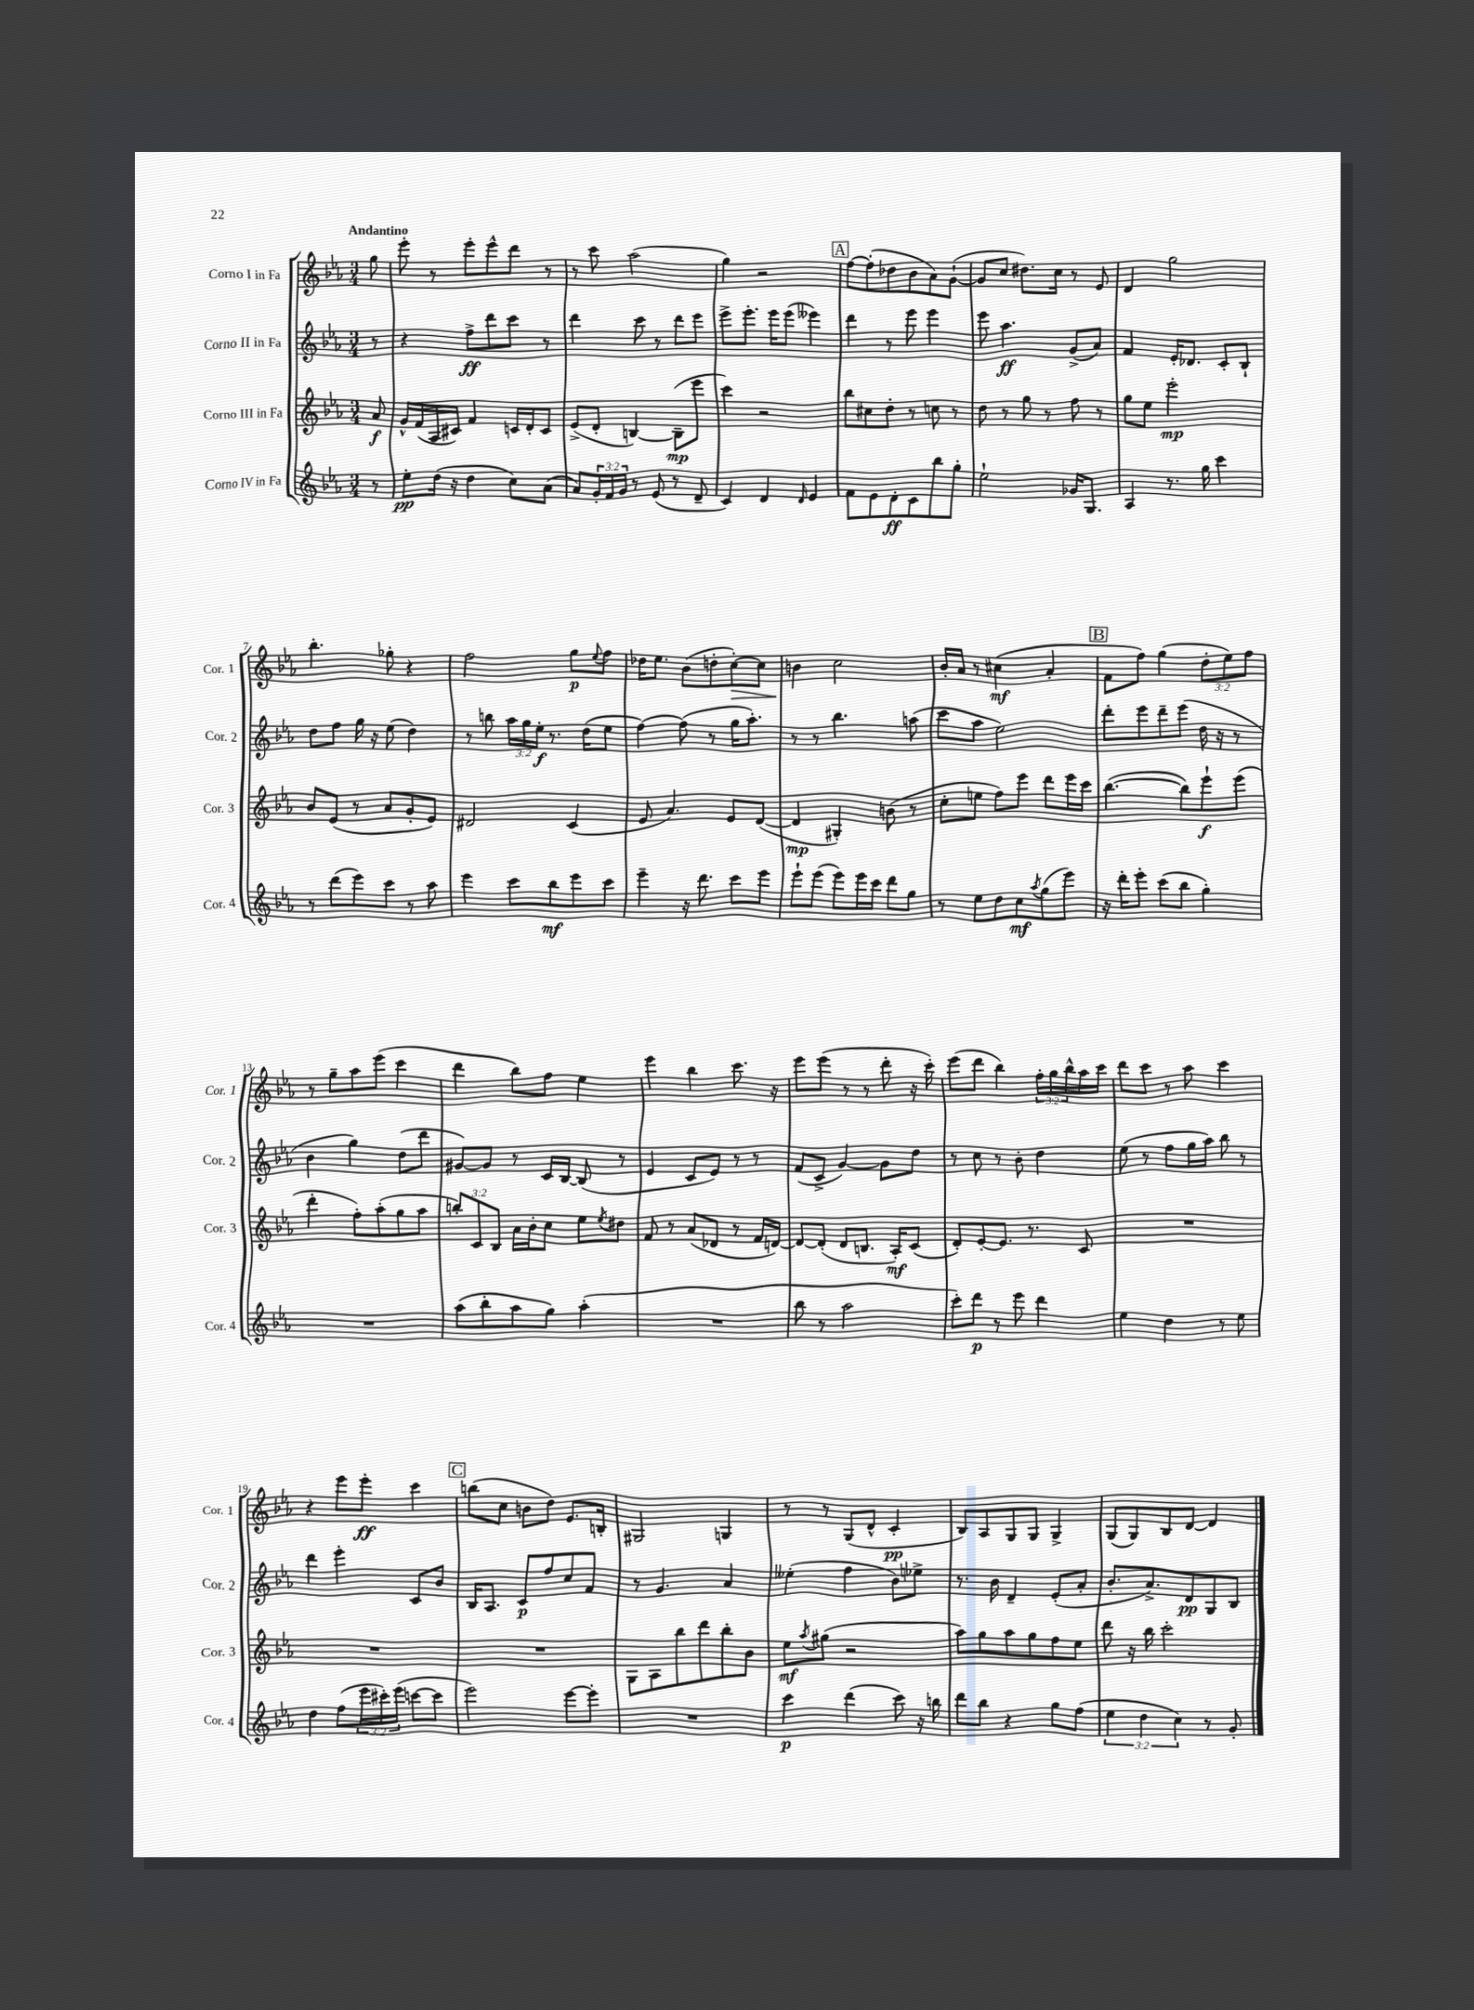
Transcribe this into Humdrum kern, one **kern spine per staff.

**kern	**dynam	**kern	**dynam	**kern	**dynam	**kern	**dynam
*part4	*part4	*part3	*part3	*part2	*part2	*part1	*part1
*staff4	*staff4	*staff3	*staff3	*staff2	*staff2	*staff1	*staff1
*I"Corno IV in Fa	*	*I"Corno III in Fa	*	*I"Corno II in Fa	*	*I"Corno I in Fa	*
*I'Cor. 4	*	*I'Cor. 3	*	*I'Cor. 2	*	*I'Cor. 1	*
*clefG2	*	*clefG2	*	*clefG2	*	*clefG2	*
*k[b-e-a-]	*	*k[b-e-a-]	*	*k[b-e-a-]	*	*k[b-e-a-]	*
*M3/4	*	*M3/4	*	*M3/4	*	*M3/4	*
=	=	=	=	=	=	=	=
!	!	!	!	!	!	!LO:TX:a:B:t=Andantino	!
8r	.	8a-/	f	8r	.	8gg\	.
=1	=1	=1	=1	=1	=1	=1	=1
8ee-'\L	pp	16g^^/LL	.	4r	.	8eee-'\	.
.	.	(16f/	.	.	.	.	.
(16dd\Jk	.	16A-/	.	.	.	8r	.
16r	.	16c#X/JJ)	.	.	.	.	.
4dd\	.	4f/	.	8ff^\L	ff	8eee-'\L	.
.	.	.	.	8ddd\	.	8eee-^^\	.
8cc\L)	.	16cn/LL	.	8ccc\J	.	8ddd\J	.
.	.	16d'/J	.	.	.	.	.
(8a-\J	.	8c/J	.	8r	.	8r	.
=2	=2	=2	=2	=2	=2	=2	=2
8a-/L)	.	(8e-^/L	.	4ddd\	.	8r	.
24g'/L	.	8d'/J	.	.	.	8ccc\	.
24f/	.	.	.	.	.	.	.
24g/JJ	.	.	.	.	.	.	.
8r	.	[4Bn/)	.	8ccc\	.	(2aa-\	.
(8e-/	.	.	.	8r	.	.	.
8r	.	(8B~\L]	mp	8ddd\L	.	.	.
8d~/	.	8eee-\J	.	8eee-\J	.	.	.
=3	=3	=3	=3	=3	=3	=3	=3
4c/)	.	4ccc\)	.	8eee-^\L	.	4gg\)	.
.	.	.	.	8.eee-'\J	.	.	.
4d/	.	2r	.	.	.	2r	.
.	.	.	.	16eee-\KL	.	.	.
.	.	.	.	(8eee-\J	.	.	.
16qqd/	.	.	.	.	.	.	.
4e-/	.	.	.	4eee--X\)	.	.	.
!!LO:REH:place=s1:t=A
=4	=4	=4	=4	=4	=4	=4	=4
8f\L	.	8bb-\L	.	4ddd\	.	[8ff\L	.
8e-\	.	8cc#X\	.	.	.	(8ff'\]	.
8d'\	ff	8dd'\J	.	8r	.	8dd-X\	.
8c\	.	8r	.	8eee-\	.	8b-\	.
8bb-\	.	8ccn\	.	4eee-\	.	8a-\)	.
8gg'\J	.	8r	.	.	.	([8g`\J	.
=5	=5	=5	=5	=5	=5	=5	=5
2ee-`\	.	8dd\	.	8eee-\	.	8g/L]	.
.	.	8r	.	4.aa-\	ff	8cc/J	.
.	.	8gg\	.	.	.	8.dd#X\L)	.
.	.	8r	.	.	.	.	.
.	.	.	.	.	.	16cc\Jk	.
16g-X/KL	.	8ff\	.	(8g^/L	.	8r	.
8.G/J	.	.	.	.	.	.	.
.	.	8r	.	8a-/J)	.	8e-/	.
=6	=6	=6	=6	=6	=6	=6	=6
4A-/	.	8gg\L	.	4f/	.	4d/	.
.	.	8ee-\J	.	.	.	.	.
8.r	.	2eee-'\	mp	16e-'/KL	.	2gg\	.
.	.	.	.	8.d-X/J	.	.	.
16gg\	.	.	.	.	.	.	.
4ccc\	.	.	.	8c'/L	.	.	.
.	.	.	.	8B-`/J	.	.	.
!!LO:LB:g=z
=7	=7	=7	=7	=7	=7	=7	=7
8r	.	8b-/L	.	8dd\L	.	4.bb-'\	.
(8ddd\L	.	(8e-/J	.	8ff\J	.	.	.
8eee-\)	.	8r	.	16gg\	.	.	.
.	.	.	.	16r	.	.	.
8ccc\J	.	8a-/L	.	(8ee-\	.	8gg-X'\	.
8r	.	8g'/	.	4dd\)	.	4r	.
8aa-\	.	8e-/J)	.	.	.	.	.
=8	=8	=8	=8	=8	=8	=8	=8
4eee-\	.	2d#X/	.	8r	.	2ff\	.
.	.	.	.	8bbn\	.	.	.
8ccc\L	.	.	.	24aa-\LL	.	.	.
.	.	.	.	24gg\	.	.	.
.	.	.	.	24ee-'\JJ	f	.	.
8bb-\	mf	.	.	8.r	.	.	.
8eee-\	.	(4c/	.	.	.	8gg\L	p
.	.	.	.	(16dd\KL	.	.	.
.	.	.	.	.	.	8qqee-/	.
8ccc\J	.	.	.	8ee-\J	.	8ff\J	.
=9	=9	=9	=9	=9	=9	=9	=9
4eee-~\	.	8e-/	.	[4ff\)	.	16dd-X\KL	.
.	.	.	.	.	.	8.ee-\J	.
.	.	4.a-/)	.	.	.	.	.
16r	.	.	.	(8ff\]	.	(8b-\L	.
8.ddd\	.	.	.	.	.	.	.
.	.	.	.	8r	.	8ddn'\	.
!	!	!	!	!	!	!	!LO:HP:b
8ccc\L	.	8e-/L	.	16gg\KL	.	[8cc'\)	>
.	.	.	.	8.aa-'\J)	.	.	.
8eee-\J	.	([8d/J	.	.	.	8cc\J]	.
=10	=10	=10	=10	=10	=10	=10	=10
8eee-`\L	.	4d/]	mp	8r	.	4bn\	.
(8eee-\J	.	.	.	8r	.	.	.
8eee-\L)	.	4G#X'/)	.	4.bb-\	.	2cc\	]
16eee-\L	.	.	.	.	.	.	.
16ccc\JJ	.	.	.	.	.	.	.
8ddd\L	.	(8bn\	.	.	.	.	.
8gg\J	.	8r	.	(8aan\	.	.	.
=11	=11	=11	=11	=11	=11	=11	=11
8r	.	8cc'\L	.	8ccc\L	.	16b-'/LL	.
.	.	.	.	.	.	16a-/JJ	.
8ee-\L	.	8een\J	.	8aa-\J	.	8r	.
8dd\	.	8ff\L)	.	2ee-\)	.	(4cc#X\	mf
8cc\	mf	8eee-\J	.	.	.	.	.
8qaa-/	.	.	.	.	.	.	.
(8gg\	.	8ddd\L	.	.	.	4a-'/	.
8eee-\J)	.	16eee-\L	.	.	.	.	.
.	.	16ccc\JJ	.	.	.	.	.
!!LO:REH:place=s1:t=B
=12	=12	=12	=12	=12	=12	=12	=12
16r	.	([4.bb-\	.	8ddd'\L	.	8f\L	.
16ddd'\KL	.	.	.	.	.	.	.
8eee-'\J	.	.	.	8eee-\	.	8ff\J)	.
(8ccc\L	.	.	.	8ddd~\	.	(4gg\	.
8bb-\J	.	8bb-\L])	.	(8eee-\J	.	.	.
4gg'\)	.	8eee-`\	f	16dd\	.	12dd'\L	.
.	.	.	.	16r	.	.	.
.	.	.	.	.	.	12ee-\)	.
.	.	(8eee-\J	.	8r	.	.	.
.	.	.	.	.	.	12ff\J	.
!!LO:LB:g=z
=13	=13	=13	=13	=13	=13	=13	=13
2.r	.	4ddd'\	.	4b-\	.	8r	.
.	.	.	.	.	.	8gg~\L	.
.	.	8ff'\L)	.	4gg\)	.	8aa-\	.
.	.	(8aa-'\	.	.	.	(8eee-\J	.
.	.	8gg\	.	(8dd\L	.	4ccc\	.
.	.	8aa-\J	.	8ddd\J	.	.	.
=14	=14	=14	=14	=14	=14	=14	=14
(8aa-\L	.	12bbn'/L)	.	[8g#X/L)	.	4ddd\	.
.	.	12c/	.	.	.	.	.
8bb-'\	.	.	.	8g#/J]	.	.	.
.	.	12B-/J	.	.	.	.	.
8aa-\	.	16a-\LL	.	8r	.	8bb-\L)	.
.	.	16b-'\J	.	.	.	.	.
8gg\J)	.	8cc\J	.	16c/LL	.	8ff\J	.
.	.	.	.	[16B-/JJ	.	.	.
(4aa-'\	.	8ee-\L	.	(8B-/]	.	4ee-\	.
.	.	8qee-/	.	.	.	.	.
.	.	8dd#X\J	.	8r	.	.	.
=15	=15	=15	=15	=15	=15	=15	=15
2.r	.	8f/	.	4e-/	.	4eee-\	.
.	.	8r	.	.	.	.	.
.	.	(8a-/L	.	8c/L	.	4bb-\	.
.	.	8d-X/J	.	8e-/J)	.	.	.
.	.	8r	.	8r	.	8.ccc\	.
.	.	16f/LL	.	8r	.	.	.
.	.	[16dn/JJ)	.	.	.	16r	.
=16	=16	=16	=16	=16	=16	=16	=16
8bb-\	.	8d/L_	.	(8f/L	.	8eee-\L	.
8r	.	(8d'/J]	.	8c^/J	.	(8eee-\J	.
2aa-\	.	8d/L	.	[4g/)	.	8r	.
.	.	8.Bn/J	.	.	.	8r	.
.	.	.	.	8g\L]	.	8ddd'\	.
.	.	16A-'/KL)	mf	.	.	.	.
.	.	(8c/J	.	8dd\J	.	16r	.
.	.	.	.	.	.	16ccc'\)	.
=17	=17	=17	=17	=17	=17	=17	=17
8ccc'\L)	.	8d'/L)	.	8r	.	(8eee-\L	.
8ddd\J	p	[8e-'/	.	8cc\	.	8ddd\J	.
8r	.	8.e-/J]	.	8r	.	4bb-\)	.
8eee-\	.	.	.	8b-'\	.	.	.
.	.	8.r	.	.	.	.	.
4ddd\	.	.	.	4dd\	.	24ff'\LL	.
.	.	.	.	.	.	24gg\	.
.	.	.	.	.	.	24bb-^^\	.
.	.	8c/	.	.	.	16aa-\	.
.	.	.	.	.	.	16ccc\JJ	.
=18	=18	=18	=18	=18	=18	=18	=18
4ee-\	.	2.r	.	(8ee-\	.	8ddd\L	.
.	.	.	.	8r	.	8ccc\J	.
4dd\	.	.	.	8ff\L	.	8r	.
.	.	.	.	16gg\L	.	8aa-\	.
.	.	.	.	16aa-\JJ)	.	.	.
8r	.	.	.	8bb-\	.	4ccc\	.
8ee-\	.	.	.	8r	.	.	.
!!LO:LB:g=z
=19	=19	=19	=19	=19	=19	=19	=19
4dd\	.	2.r	.	4ddd\	.	4r	.
(8ff\L	.	.	.	4eee-'\	.	8eee-\L	.
24eee-\L	.	.	.	.	.	8eee-'\J	ff
24ccc#X'\)	.	.	.	.	.	.	.
(24eee-\JJ	.	.	.	.	.	.	.
[8cccn\L	.	.	.	8c/L	.	4ccc\	.
8ccc\J]	.	.	.	8b-/J	.	.	.
!!LO:REH:place=s1:t=C
=20	=20	=20	=20	=20	=20	=20	=20
2eee-\)	.	2.r	.	16B-/KL	.	(8bbn\L	.
.	.	.	.	8.A-/J	.	.	.
.	.	.	.	.	.	8cc\J	.
.	.	.	.	8c/L	p	8bn\L	.
.	.	.	.	8ff/	.	8dd\J)	.
[8eee-\L	.	.	.	8cc/	.	8.e-/L	.
8eee-'\J]	.	.	.	8f/J	.	.	.
.	.	.	.	.	.	16Bn'/Jk	.
=21	=21	=21	=21	=21	=21	=21	=21
2.r	.	8G\L	.	8r	.	2G#X/	.
.	.	8A-\	.	4.g/	.	.	.
.	.	8bb-\	.	.	.	.	.
.	.	8ddd\	.	.	.	.	.
.	.	8bb-'\	.	4a-/	.	4Gn/	.
.	.	8b-\J	.	.	.	.	.
=22	=22	=22	=22	=22	=22	=22	=22
4ccc\	p	8ee-\L	mf	(4ee--X'\	.	8r	.
.	.	8qaa-/	.	.	.	.	.
.	.	(8gg#X\J	.	.	.	8r	.
(4ddd\	.	2r	.	4ff\	.	(8G/L	.
.	.	.	.	.	.	8d^^/J	.
8ccc\)	.	.	.	8b-\L)	.	4c'/	pp
16r	.	.	.	8ee-X^\J	.	.	.
16bbn\	.	.	.	.	.	.	.
=23	=23	=23	=23	=23	=23	=23	=23
8ddd\L	.	8aa-\L)	.	8.r	.	8B-/L)	.
8bb-\J	.	8gg\	.	.	.	8A-/	.
.	.	.	.	16b-\	.	.	.
4r	.	8aa-\	.	4d~/	.	8G/	.
.	.	8gg\	.	.	.	8G/J	.
8gg\L	.	8ff\	.	(8e-'/L	.	4G^/	.
(8ff\J	.	8ee-\J	.	8a-'/J	.	.	.
=24	=24	=24	=24	=24	=24	=24	=24
6ee-\	.	8ddd\	.	8.b-'/L	.	(8G/L	.
.	.	16r	.	.	.	8G/)	.
6dd\	.	.	.	.	.	.	.
.	.	16bb-\	.	8.a-^/)	.	.	.
.	.	2ccc'\	.	.	.	8B-/	.
6cc\)	.	.	.	.	.	.	.
.	.	.	.	8d/	pp	[8d/J	.
8r	.	.	.	8G/	.	4d/]	.
8g'/	.	.	.	8B-/J	.	.	.
==	==	==	==	==	==	==	==
*-	*-	*-	*-	*-	*-	*-	*-
